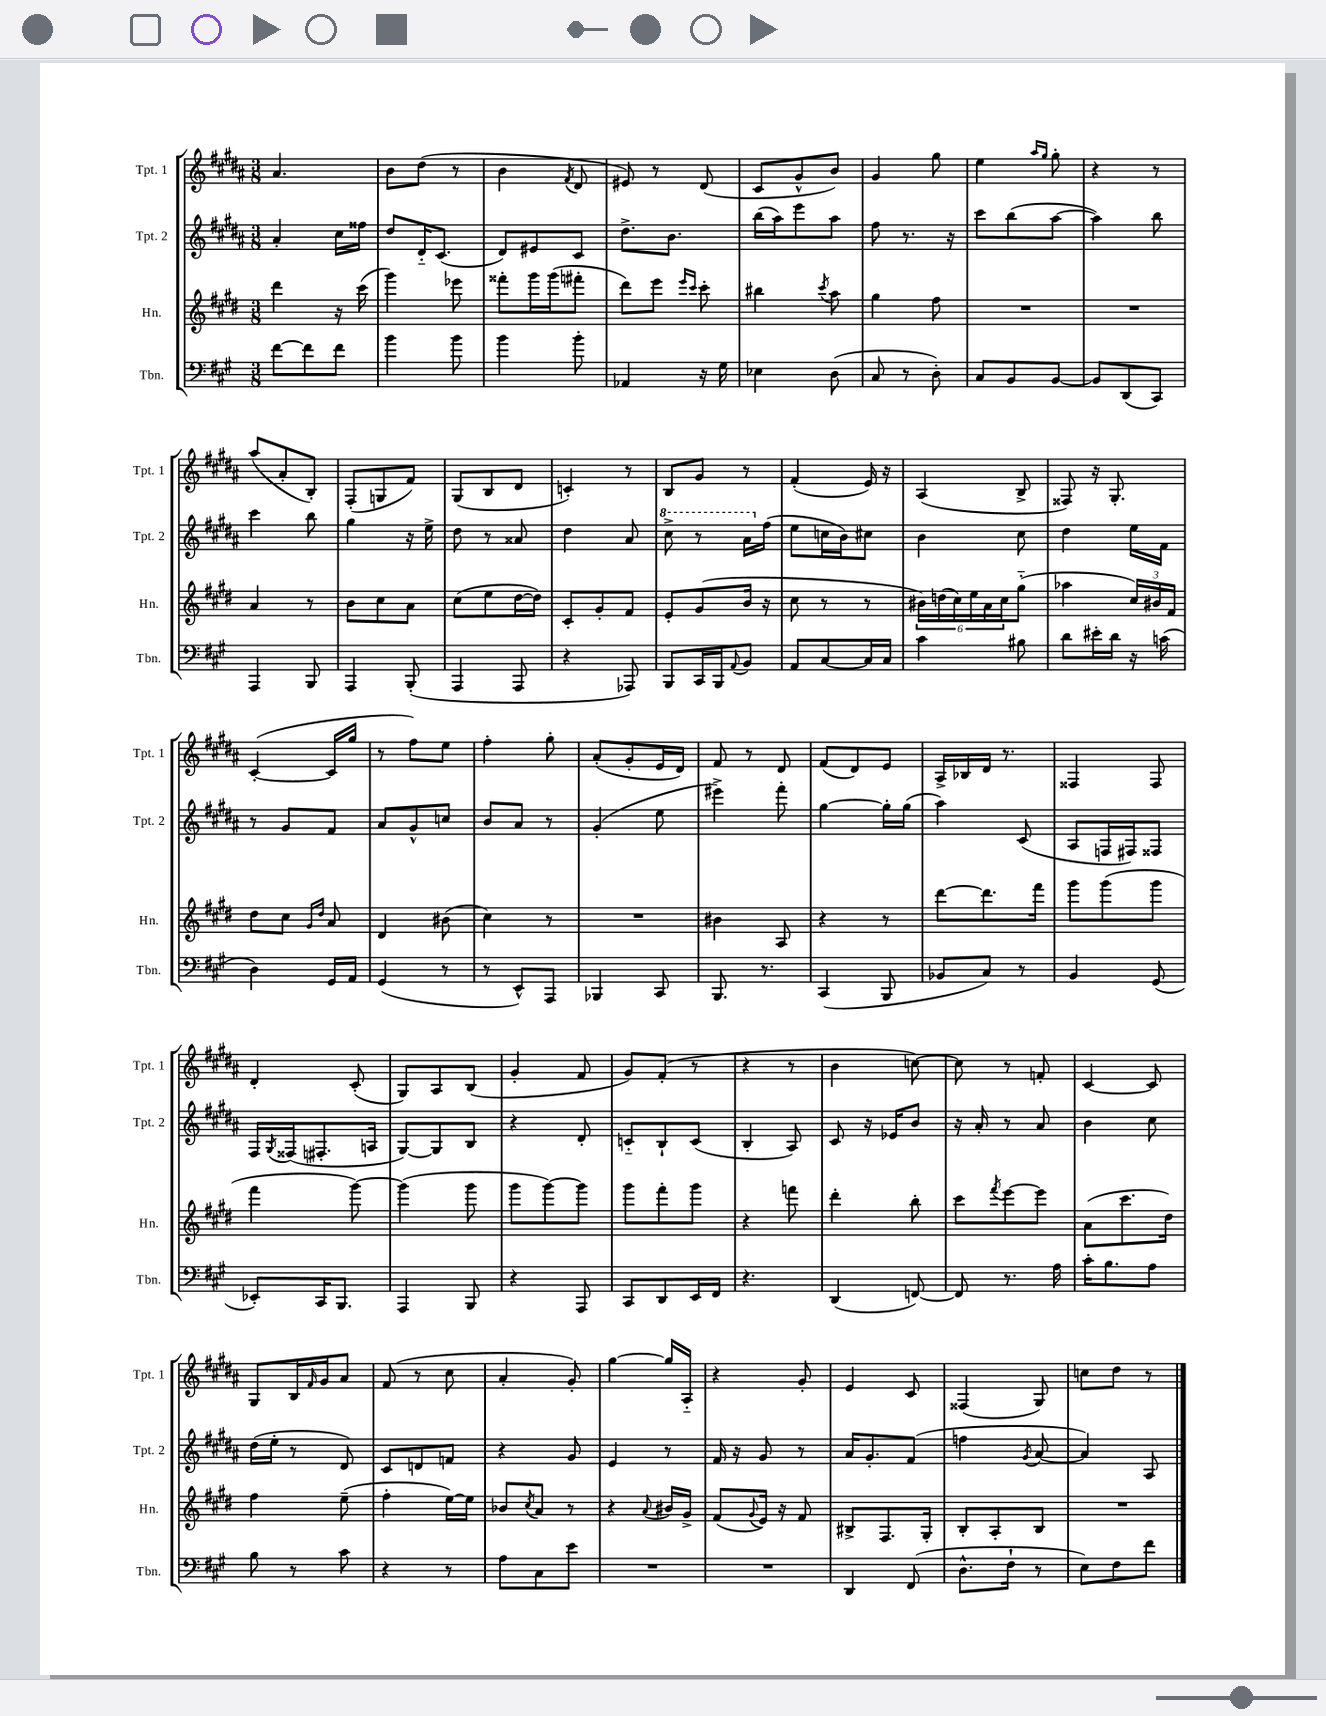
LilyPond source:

<<
\new StaffGroup <<
\new Staff = "s0" \with { instrumentName = "Tpt. 1" shortInstrumentName = "Tpt. 1" } {
    \clef treble \key b \major \numericTimeSignature \time 3/8
    ais'4. |
    b'8 dis''8( r8 |
    b'4 \acciaccatura { fis'8 } dis'8 |
    eis'8) r8 dis'8( |
    cis'8 gis'8-^ b'8) |
    gis'4 gis''8 |
    e''4 \grace { ais''16 gis''16 } gis''8-. |
    r4 r8 |
    ais''8( ais'8-. b8-.) |
    fis8-.( g8 fis'8) |
    gis8( b8 dis'8 |
    c'4-.) r8 |
    b8 gis'8 r8 |
    fis'4-.( e'16) r16 |
    ais4( b8-> |
    fisis8) r16 gis8.-. |
    cis'4~-.( cis'16 gis''16 |
    r8 fis''8) e''8 |
    fis''4-. gis''8-. |
    ais'8-.( gis'8-. e'16 dis'16) |
    fis'8 r8 dis'8 |
    fis'8( dis'8) e'8 |
    ais16-> bes16 dis'16 r8. |
    fisis4 fisis8 |
    dis'4-. cis'8-.( |
    gis8) ais8 b8( |
    gis'4-. fis'8 |
    gis'8) fis'8-.( r8 |
    r4 r8 |
    b'4 c''8~) |
    c''8 r8 f'8-. |
    cis'4~ cis'8 |
    gis8 b16 \grace { fis'16 } gis'16 ais'8 |
    fis'8( r8 cis''8 |
    ais'4-. gis'8-.) |
    gis''4~ gis''16 ais16-_ |
    r4 gis'8-. |
    e'4 cis'8 |
    fisis4( gis8) |
    c''8 dis''8 r8 \bar "|." |
}
\new Staff = "s1" \with { instrumentName = "Tpt. 2" shortInstrumentName = "Tpt. 2" } {
    \clef treble \key b \major \numericTimeSignature \time 3/8
    ais'4-. cis''16 fisis''16 |
    dis''8 dis'16-_ cis'8.( |
    dis'8) eis'8 cis'8 |
    dis''8.-> b'8. |
    b''16( ais''16) e'''8 ais''8 |
    fis''8 r8. r16 |
    cis'''8 b''8( ais''8~ |
    ais''4) b''8 |
    cis'''4 b''8 |
    gis''4 r16 e''16-> |
    dis''8 r8 aisis'8 |
    dis''4 ais'8 |
    \ottava #1 cis'''8-> r8 ais''16 \ottava #0 fis''16( |
    e''8 c''16 b'16) cis''8 |
    b'4 cis''8 |
    dis''4 e''16 fis'16 |
    r8 gis'8 fis'8 |
    ais'8 gis'8-^ c''8 |
    b'8 ais'8 r8 |
    gis'4-.( e''8 |
    eis'''4->) fis'''8-. |
    gis''4~ gis''16-. gis''16( |
    ais''4) cis'8( |
    ais8 f16 fis16) fisis8 |
    fis16 \acciaccatura { gis8 } fisis16( fis8.-. a16 |
    gis8~) gis8 b8 |
    r4 dis'8-. |
    c'8-_ b8-! c'8( |
    b4-. ais8) |
    cis'8 r16 ees'16 b'8 |
    r16 ais'16-. r8 ais'8 |
    b'4 cis''8 |
    dis''16( e''16-. r8 dis'8) |
    cis'8 d'8 f'8 |
    r4 gis'8 |
    e'4 r8 |
    fis'16 r16 gis'8 r8 |
    ais'16 gis'8.-. fis'8( |
    f''4 \acciaccatura { gis'8 } ais'8~ |
    ais'4) ais8 \bar "|." |
}
\new Staff = "s2" \with { instrumentName = "Hn." shortInstrumentName = "Hn." } {
    \clef treble \key e \major \numericTimeSignature \time 3/8
    dis'''4 r16 cis'''16( |
    gis'''4) ees'''8 |
    fisis'''8-. gis'''16 gis'''16( fis'''8-. |
    dis'''8) e'''8 \grace { e'''16 cis'''16 } cis'''8-. |
    bis''4 \acciaccatura { cis'''8 } a''8 |
    gis''4 fis''8 |
    R4. |
    R4. |
    a'4 r8 |
    b'8 cis''8 a'8 |
    cis''8( e''8 dis''16~ dis''16) |
    cis'8-. gis'8-. fis'8 |
    e'8-. gis'8( b'16 r16 |
    cis''8 r8 r8 |
    \tuplet 6/4 { bis'16) d''16( cis''16) e''16 a'16 cis''16 } gis''8-_( |
    aes''4 \tuplet 3/2 { cis''16) bis'16 fis'16 } |
    dis''8 cis''8 \grace { gis'16 dis''16 } a'8 |
    dis'4 bis'8( |
    cis''4) r8 |
    R4. |
    bis'4 a8 |
    r4 r8 |
    dis'''8~ dis'''8. fis'''16 |
    gis'''8 gis'''8( gis'''8 |
    fis'''4 gis'''8~) |
    gis'''4( gis'''8 |
    gis'''8 gis'''8~) gis'''8 |
    gis'''8 fis'''8-. gis'''8 |
    r4 f'''8 |
    dis'''4-. b''8-. |
    cis'''8 \acciaccatura { fis'''8 } e'''8~ e'''8 |
    a'8( cis'''8. dis''16) |
    fis''4 e''8--( |
    fis''4-. e''16~) e''16 |
    bes'8 \acciaccatura { cis''8 } a'8 r8 |
    r4 \appoggiatura { a'8 } bis'16 gis'16-> |
    fis'8( \appoggiatura { gis'8 } e'16) r16 fis'8 |
    bis8-> fis8. gis16-. |
    b8-. a8-. b8 |
    R4. \bar "|." |
}
\new Staff = "s3" \with { instrumentName = "Tbn." shortInstrumentName = "Tbn." } {
    \clef bass \key a \major \numericTimeSignature \time 3/8
    fis'8~ fis'8 fis'8 |
    b'4 b'8 |
    b'4 b'8-. |
    aes,4 r16 gis16 |
    ees4 d8( |
    cis8 r8 d8-.) |
    cis8 b,8 b,8~ |
    b,8 d,8( cis,8) |
    a,,4 b,,8 |
    a,,4 b,,8-.( |
    a,,4 a,,8 |
    r4 aes,,8) |
    b,,8 cis,16 b,,16 \appoggiatura { a,8 } b,8 |
    a,8 cis8~ cis16 cis16 |
    cis'4 bis8 |
    d'8 eis'16-. d'16 r16 c'16( |
    d4) gis,16 a,16 |
    gis,4( r8 |
    r8 e,8-^) a,,8 |
    bes,,4 cis,8 |
    b,,8. r8. |
    cis,4( b,,8 |
    bes,8 cis8) r8 |
    b,4 gis,8( |
    ees,8-.) cis,16 b,,8. |
    a,,4 b,,8 |
    r4 a,,8 |
    cis,8 d,8 e,16 fis,16 |
    r4. |
    d,4( f,8~) |
    f,8 r8. a16 |
    cis'16-. b8. a8 |
    b8 r8 cis'8 |
    r4 r8 |
    a8 cis8 e'8 |
    R4. |
    R4. |
    d,4 fis,8( |
    d8.-^ fis16-! r8 |
    e8) fis8 fis'8 \bar "|." |
}
>>
>>
\layout { \context { \Score \remove "Bar_number_engraver" } }
